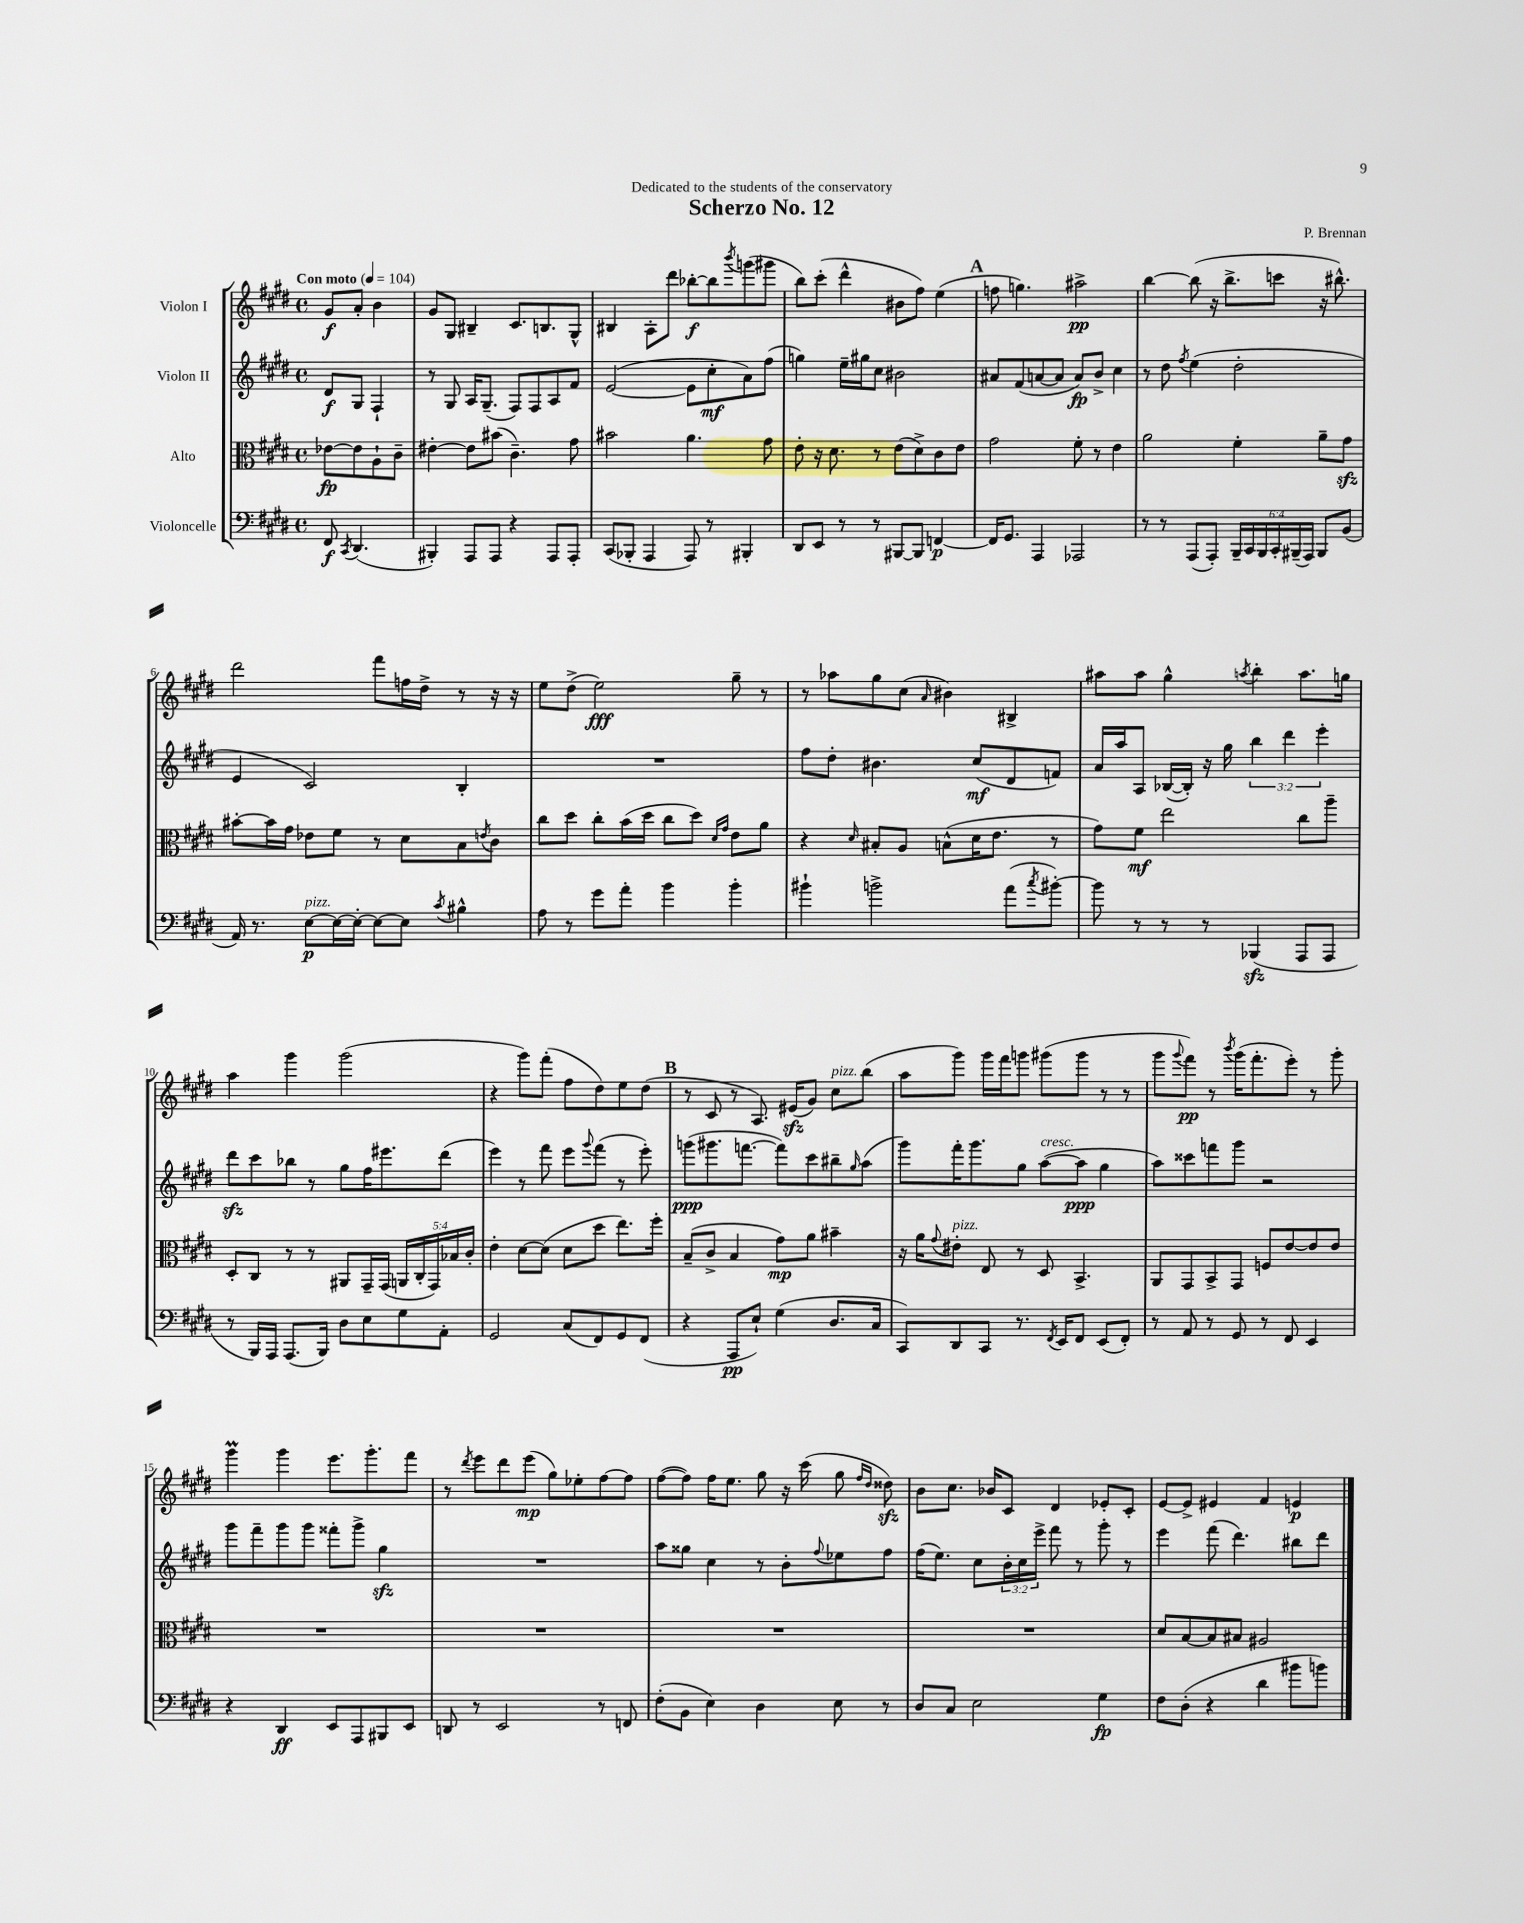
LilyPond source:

\header { title = "Scherzo No. 12" composer = "P. Brennan" dedication = "Dedicated to the students of the conservatory" }
<<
\new StaffGroup <<
\new Staff = "s0" \with { instrumentName = "Violon I" } {
    \clef treble \key e \major \defaultTimeSignature \time 4/4 \partial 2 \tempo "Con moto" 4 = 104
    gis'8\f a'8-. b'4 |
    gis'8 gis8 bis4-- cis'8. b8. gis8-^ |
    bis4 a8-. dis'''8 bes''8~-.\f bes''8 \acciaccatura { b'''8 } g'''8( gis'''8 |
    b''8) cis'''8-.( dis'''4-^ bis'8 fis''8) e''4( |
    \mark \markup { \bold "A" } f''8 g''4.) ais''2->\pp |
    b''4~ b''8( r16 b''8.-> c'''8 r16 bis''8.-^) |
    dis'''2 fis'''8 f''16 dis''16-> r8 r16 r16 |
    e''8 dis''8->( e''2\fff) gis''8-- r8 |
    r8 aes''8 gis''8 cis''8( \grace { a'16 } bis'4) bis4-> |
    ais''8 ais''8 gis''4-^ \acciaccatura { a''8 } b''4-. a''8. g''16 |
    a''4 gis'''4 gis'''2( |
    r4 gis'''8) fis'''8-.( fis''8 dis''8) e''8 dis''8( |
    \mark \markup { \bold "B" } r8 cis'8 r8 a8.) eis'16\sfz( gis'8) cis''8^\markup { \italic "pizz." } b''8( |
    a''8 gis'''8) gis'''16 fis'''16 g'''8 gis'''8( gis'''8 r8 r8 |
    gis'''8 \appoggiatura { gis'''8 } fis'''8\pp) r8 \acciaccatura { b'''8 } gis'''16( fis'''8.-. e'''8-.) r8 gis'''8-. |
    gis'''4\prall gis'''4 e'''8. gis'''8.-. fis'''8 |
    r8 \acciaccatura { dis'''8 } e'''8 dis'''8 e'''8\mp( gis''8) ees''8-. fis''8~ fis''8 |
    fis''8~( fis''8) fis''16 e''8. gis''8 r16 cis'''16( gis''8 \grace { fis''16 dis''16 } disis''8\sfz) |
    b'8 cis''8. bes'16 cis'8 dis'4 ees'8-. cis'8-. |
    e'8~ e'8-> eis'4 fis'4 e'4\p \bar "|." |
}
\new Staff = "s1" \with { instrumentName = "Violon II" } {
    \clef treble \key e \major \defaultTimeSignature \time 4/4 \override Staff.TupletNumber.text = #tuplet-number::calc-fraction-text \partial 2
    dis'8\f gis8 fis4-! |
    r8 gis8 a16 gis8.--( fis8) fis8 a8 fis'8 |
    e'2~( e'8 cis''8-.\mf a'8) fis''8( |
    g''4) e''16-- gis''16 cis''8 bis'2 |
    \mark \markup { \bold "A" } ais'8 fis'8( a'8~ a'8 a'8\fp) b'8-> cis''4 |
    r8 dis''8 \acciaccatura { fis''8 } e''4( dis''2-. |
    e'4 cis'2) b4-. |
    R1 |
    fis''8 dis''8-. bis'4. cis''8\mf( dis'8 f'8) |
    a'16 a''16 a8 bes16~( bes16-.) r16 gis''16 \tuplet 3/2 { b''4 dis'''4 e'''4-. } |
    dis'''8\sfz cis'''8 bes''8 r8 gis''8 fis''16 eis'''8. dis'''8( |
    e'''4) r8 fis'''8 e'''8 \appoggiatura { gis'''8 } fis'''8( r8 e'''8-.) |
    \mark \markup { \bold "B" } g'''8\ppp( gis'''8. f'''8.~ f'''8) cis'''8 bis''8-- \grace { gis''16 } a''8( |
    gis'''8) fis'''16-. gis'''8. gis''8 a''8~^\markup { \italic "cresc." }( a''8\ppp gis''4 |
    a''8) cisis'''8 f'''8 gis'''8 r2 |
    gis'''8 fis'''8-- gis'''8 gis'''8 fisis'''8-. gis'''8-> gis''4\sfz |
    R1 |
    a''8 gisis''8 cis''4 r8 b'8-. \appoggiatura { fis''8 } ees''8 fis''8 |
    fis''16( e''8.) cis''8 \tuplet 3/2 { b'16-. cis''16 e'''16-> } fis'''8 r8 gis'''8-. r8 |
    e'''4 fis'''8( dis'''4.) bis''8 dis'''8 \bar "|." |
}
\new Staff = "s2" \with { instrumentName = "Alto" } {
    \clef alto \key e \major \defaultTimeSignature \time 4/4 \override Staff.TupletNumber.text = #tuplet-number::calc-fraction-text \partial 2
    ees'8~\fp ees'8 a8-! cis'8-- |
    eis'4~-. eis'8 bis'8( cis'4.--) gis'8 |
    bis'2 a'4. gis'8 |
    e'8-. r16 dis'8. r8 e'8( dis'8->) cis'8 e'8 |
    \mark \markup { \bold "A" } gis'2 fis'8-. r8 e'4 |
    a'2 fis'4-. a'8-- gis'8\sfz |
    bis'8~-. bis'16 gis'16 ees'8 fis'8 r8 dis'8 b8 \acciaccatura { e'8 } cis'8 |
    cis''8 dis''8 cis''8-. b'16( dis''16 cis''8 dis''8) \grace { dis'16 gis'16 } e'8 a'8 |
    r4 \grace { dis'16 } bis8-. a8 b8-^( dis'16 e'8. r8 |
    gis'8) fis'8\mf e''2 cis''8 a''8-- |
    dis8-. cis8 r8 r8 ais,8 gis,16-- gis,16( \tuplet 5/4 { a,16 cis16-. gis,16) bes16 cis'16-. } |
    e'4-. dis'8~ dis'8( dis'8 dis''8 e''8.) fis''16-. |
    \mark \markup { \bold "B" } b8--( cis'8-> b4 gis'8\mp) a'8 bis'4-- |
    r16 a'16 \appoggiatura { gis'8 } eis'8-.^\markup { \italic "pizz." } e8 r8 dis8 b,4.-> |
    a,8 gis,8 b,8-> gis,8 f8 e'8~ e'8 e'8 |
    R1 |
    R1 |
    R1 |
    R1 |
    dis'8 b8~ b8 bis8 ais2 \bar "|." |
}
\new Staff = "s3" \with { instrumentName = "Violoncelle" } {
    \clef bass \key e \major \defaultTimeSignature \time 4/4 \override Staff.TupletNumber.text = #tuplet-number::calc-fraction-text \partial 2
    fis,8\f \acciaccatura { cis,8 } dis,4.( |
    bis,,4-.) a,,8 a,,8 r4 a,,8 a,,8-. |
    cis,8( bes,,8-. a,,4 a,,8) r8 bis,,4-. |
    dis,8 e,8 r8 r8 bis,,8~ bis,,8 f,4~\p |
    \mark \markup { \bold "A" } f,16 gis,8. a,,4 aes,,2 |
    r8 r8 a,,8( a,,8-.) \tuplet 6/4 { b,,16-- cis,16 b,,16 cis,16-. bis,,16--( a,,16) } bis,,8 b,8( |
    a,16) r8. e8~\p^\markup { \italic "pizz." } e16~ e16~-. e8~ e8 \acciaccatura { cis'8 } bis4-^ |
    a8 r8 gis'8 a'8-. b'4 b'4-. |
    bis'4-! b'2-> a'8( \acciaccatura { cis''8 } bis'8~-.) |
    bis'8 r8 r8 r8 bes,,4\sfz( a,,8 a,,8 |
    r8 b,,16) a,,16 a,,8.( b,,16) dis8 e8 gis8 a,8-. |
    gis,2 cis8( fis,8) gis,8 fis,8( |
    \mark \markup { \bold "B" } r4 a,,8\pp e8-!) gis4( dis8. cis16 |
    cis,8) dis,8 cis,8 r8. \acciaccatura { fis,8 } e,16 fis,8 e,8( fis,8-.) |
    r8 a,8 r8 gis,8 r8 fis,8 e,4 |
    r4 dis,4\ff e,8 a,,8 bis,,8 e,8 |
    d,8 r8 e,2 r8 f,8 |
    fis8-.( b,8 e4) dis4 e8 r8 |
    dis8 cis8 e2 gis4\fp |
    fis8 dis8-.( r4 dis'4 bis'8 b'8) \bar "|." |
}
>>
>>
